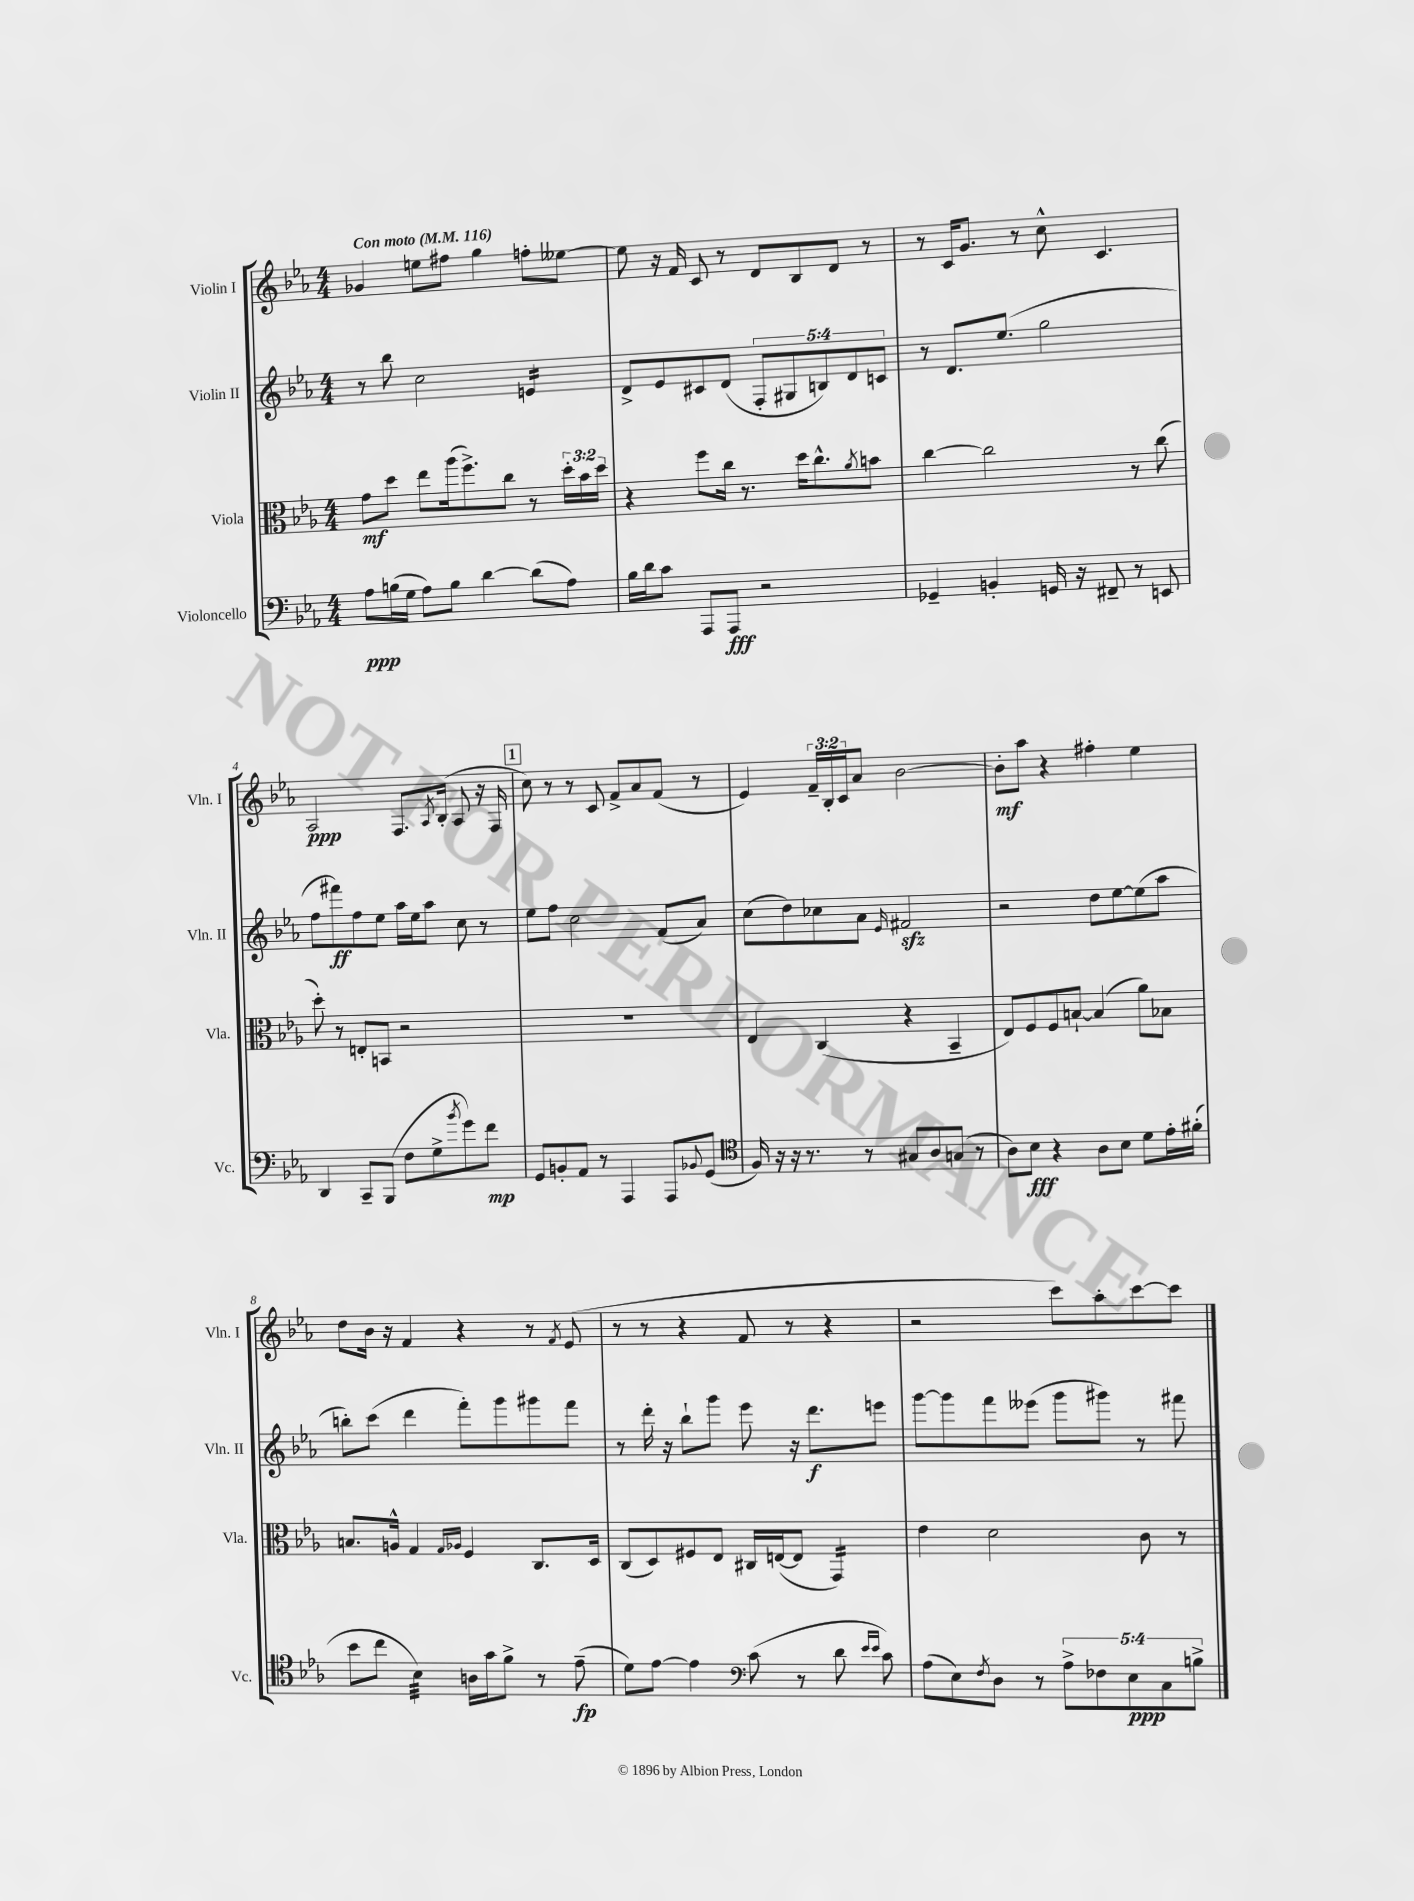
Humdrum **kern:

**kern	**kern	**kern	**kern
*staff4	*staff3	*staff2	*staff1
*clefF4	*clefC3	*clefG2	*clefG2
*k[b-e-a-]	*k[b-e-a-]	*k[b-e-a-]	*k[b-e-a-]
*M4/4	*M4/4	*M4/4	*M4/4
*MM116	*MM116	*MM116	*MM116
8A-	8g	8r	4g-
(16B	8dd	8bb-	.
16G	.	.	.
8A-)	8ee-	2cc	8ee
8B	(16aa-	.	8ff#
.	8.ff^)	.	.
[4d	.	.	4gg
.	8cc	.	.
(8d]	8r	4e	8ff'
8A-)	24dd'	.	[8ee--
.	24b-	.	.
.	24dd	.	.
=	=	=	=
16B-	4r	8d^	8ee--]
16d	.	.	.
8c	.	8e-	16r
.	.	.	16f
8AAA-	8ff	8c#	8c
8AAA-	16cc	(8d	8r
.	8.r	.	.
2r	.	10F'	8d
.	.	10G#	.
.	16dd	.	8B-
.	8.cc^^	.	.
.	.	10B)	.
.	.	.	8d
.	.	10d	.
.	8qa-	.	.
.	8b	.	8r
.	.	10c	.
=	=	=	=
4GG-~	[4cc	8r	8r
.	.	8.d	16c
.	.	.	8.g
4BB'	2cc]	.	.
.	.	(8.ee-	.
.	.	.	8r
16GG	.	2gg	8cc^^
16r	.	.	.
8FF#~	.	.	4.c
8r	8r	.	.
8EE	(8cc	.	.
=	=	=	=
4DD	8dd')	8ff	2A-
.	8r	8fff#)	.
8CC~	8E'	8ff	.
(8BBB-	8BB	8ee-	.
8F	2r	16aa-	8.F
.	.	16ee-	.
8G^	.	8aa-	.
.	.	.	8qA-
.	.	.	(16B-'
8qb-	.	.	.
8g)	.	8cc	8A-
8f	.	8r	16r
.	.	.	16F
=	=	=	=
8GG	1r	8ee-	8cc)
8BB'	.	8ff	8r
8AA-	.	2cc	8r
8r	.	.	8c
4AAA-	.	.	8f^
.	.	.	8a-
8AAA-	.	(8f	(8f
8qqBB-	.	.	.
(8GG	.	8a-)	8r
=	=	=	=
*clefC4	*	*	*
16F)	4E-	(8cc	4e-)
16r	.	.	.
16r	.	8dd)	.
8.r	.	.	.
.	(4C	8cc-	24f~
.	.	.	24B-'
.	.	.	24c
8r	.	8a-	8a-
.	.	16qqe-	.
8G#	4r	2f#	[2b-
8A-	.	.	.
(8G	4BB-~	.	.
8r	.	.	.
=	=	=	=
8A-)	8E-)	2r	8b-']
8B-	8F	.	8aa-
4r	8F	.	4r
.	[8B`	.	.
8A-	(4B]	8dd	4ff#'
8B-	.	[8ee-	.
8d	8a-)	(8ee-]	4ee-
16e-'	8B-	8aa-	.
(16f#'	.	.	.
=	=	=	=
8b-	8.B	8bb')	8dd
8cc	.	(8ccc	16b-
.	16A^^	.	16r
4B-)	4G	4ddd	4f
.	16qqG	.	.
.	16qqA-	.	.
16A	4F	8fff')	4r
16g	.	.	.
8f^	.	8ggg	.
8r	8.C	8ggg#	8r
.	.	.	8qf
(8e-~	.	8fff	(8e-
.	16D	.	.
=	=	=	=
8d)	(8C	8r	8r
[8e-	8D)	16ddd'	8r
.	.	16r	.
4e-]	8F#	8bb-`	4r
.	8E-	8ggg	.
*clefF4	*	*	*
(8c	16C#	8eee-	8f
.	([16E	.	.
8r	8E]	16r	8r
.	.	8.ddd	.
8d	4GG)	.	4r
16qqe-	.	.	.
16qqe-	.	.	.
8c)	.	8eee	.
=	=	=	=
(8A-	4e-	[8ggg	2r
8E-)	.	8ggg]	.
8qF	.	.	.
8D	2d	8fff	.
8r	.	(8eee--	.
10A-^	.	8ggg	8ccc)
10F-	.	.	.
.	.	8ggg#)	8aa-'
10E-	.	.	.
.	8c	8r	[8ccc
10C	.	.	.
.	8r	8fff#	8ccc]
10B^	.	.	.
==	==	==	==
*-	*-	*-	*-
